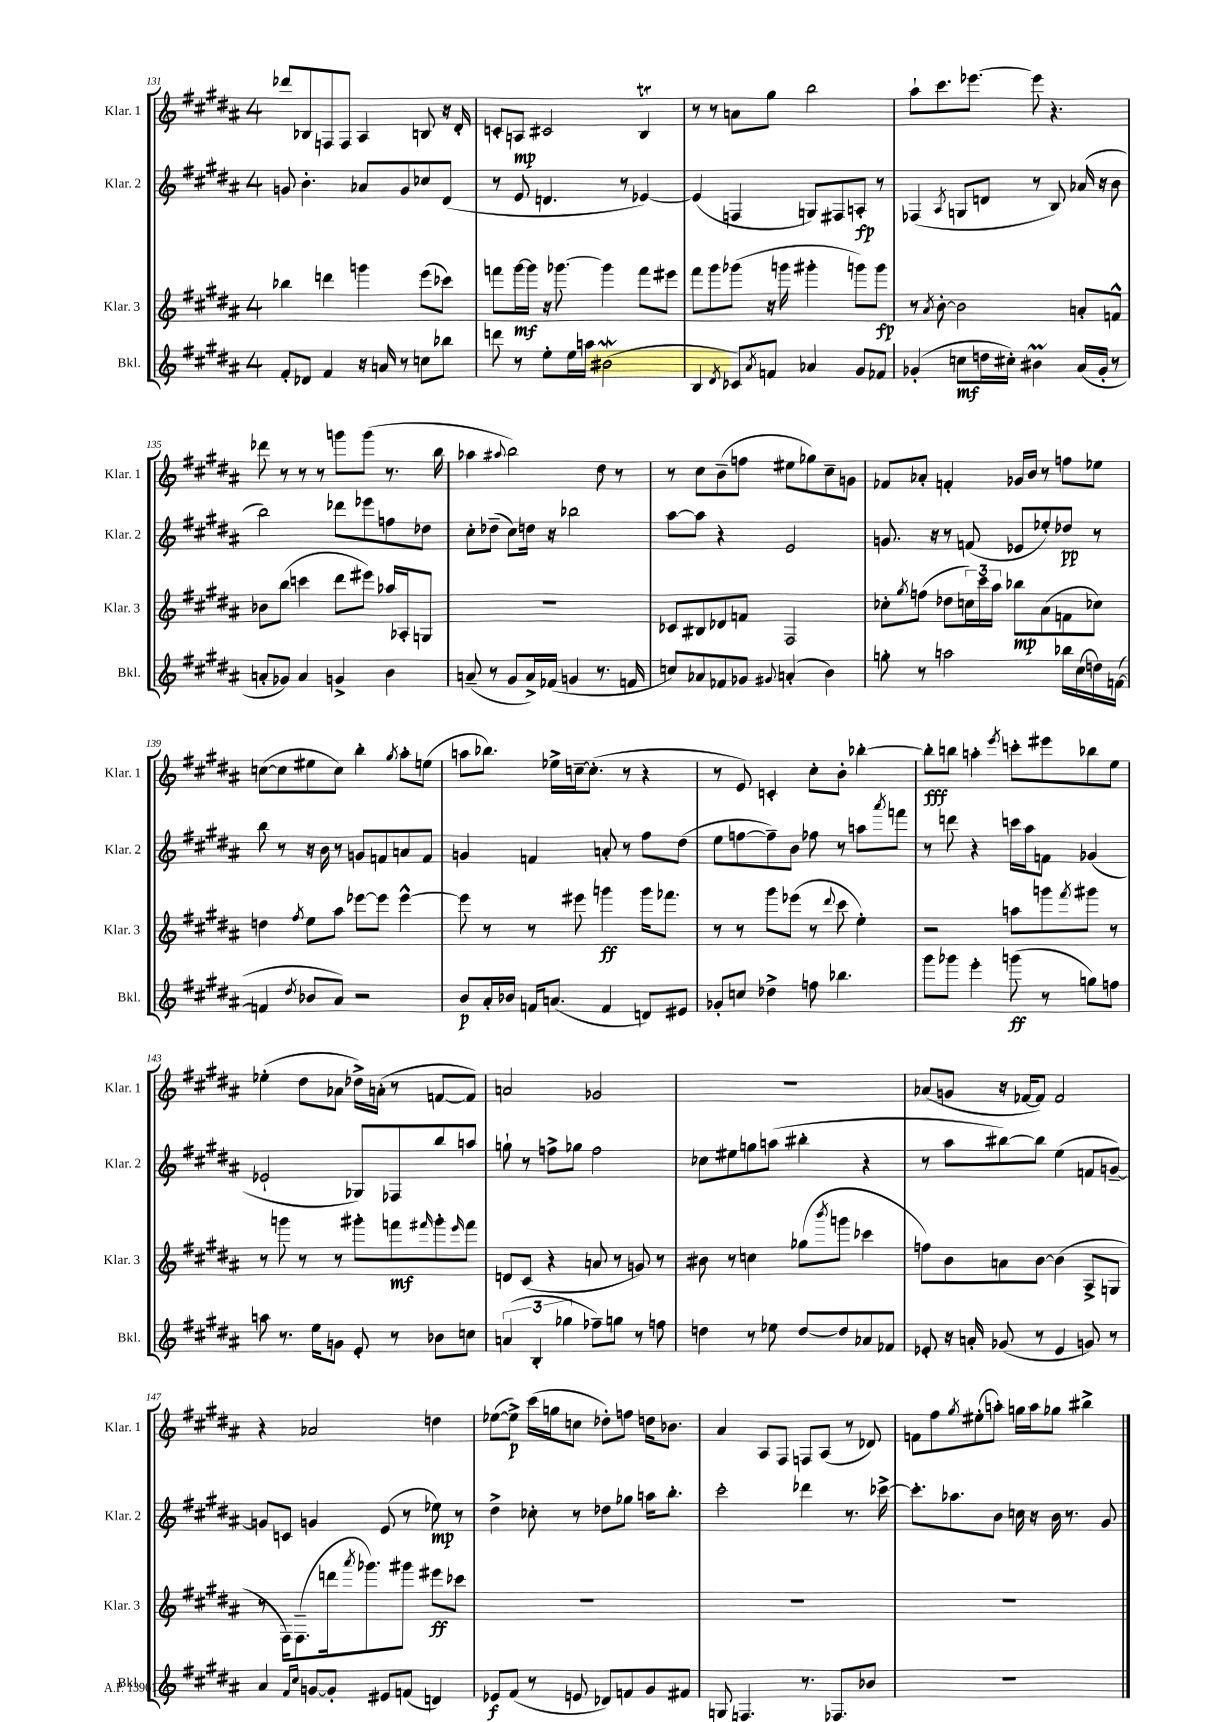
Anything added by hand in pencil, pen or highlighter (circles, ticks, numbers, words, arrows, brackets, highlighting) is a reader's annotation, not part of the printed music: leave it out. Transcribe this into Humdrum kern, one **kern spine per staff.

**kern	**dynam	**kern	**dynam	**kern	**dynam	**kern	**dynam
*part4	*part4	*part3	*part3	*part2	*part2	*part1	*part1
*staff4	*staff4	*staff3	*staff3	*staff2	*staff2	*staff1	*staff1
*I"Bkl.	*	*I"Klar. 3	*	*I"Klar. 2	*	*I"Klar. 1	*
*I'Bkl.	*	*I'Klar. 3	*	*I'Klar. 2	*	*I'Klar. 1	*
*clefG2	*	*clefG2	*	*clefG2	*	*clefG2	*
*k[f#c#g#d#a#]	*	*k[f#c#g#d#a#]	*	*k[f#c#g#d#a#]	*	*k[f#c#g#d#a#]	*
*M4/4	*	*M4/4	*	*M4/4	*	*M4/4	*
=131	=131	=131	=131	=131	=131	=131	=131
8f#'/L	.	4bb-X\	.	8gn/	.	8ddd-X/L	.
8d-X/J	.	.	.	4.b'\	.	8B-X/	.
4f#/	.	4dddn\	.	.	.	8Fn/	.
.	.	.	.	.	.	8F/J	.
16r	.	4gggn\	.	8a-X/L	.	4A#/	.
16an/	.	.	.	.	.	.	.
8r	.	.	.	8g/	.	.	.
8ccn\L	.	(8eee\L	.	8cc-X/	.	8Bn/	.
8bb-X\J	.	8ccc-X\J)	.	(8d#/J	.	16r	.
.	.	.	.	.	.	16d#'/	.
=132	=132	=132	=132	=132	=132	=132	=132
8dddn\	.	8fffn\L	.	8r	.	8cn'/L	.
8r	.	[16ggg#\L	mf	8e/	.	8An/J	mp
.	.	16ggg#\JJ]	.	.	.	.	.
8ee'\L	.	16r	.	4.dn/	.	2c#X/	.
.	.	[8.ggg-X\	.	.	.	.	.
16ee\L	.	.	.	.	.	.	.
16aan\JJ	.	.	.	.	.	.	.
(2b#XW\	.	4ggg-\]	.	.	.	.	.
.	.	.	.	8r	.	.	.
.	.	8fff\L	.	[4e-X/)	.	4BT/	.
.	.	8eee#X\J	.	.	.	.	.
=133	=133	=133	=133	=133	=133	=133	=133
4B/	.	8fff#\L	.	(4e-/]	.	8r	.
.	.	8ggg#\	.	.	.	8r	.
8qd#/	.	.	.	.	.	.	.
8c-X/L)	.	(8ggg-X\J	.	4Fn/	.	8an\L	.
8qa#/	.	.	.	.	.	.	.
8fn/J	.	16r	.	.	.	8gg#\J	.
.	.	16gggn\	.	.	.	.	.
4a-X/	.	4ggg#X'\	.	8Gn/L)	.	2bb\	.
.	.	.	.	8F#X/	.	.	.
8g#/L	.	8gggn\L)	.	8An'/J	fp	.	.
8f-X/J	.	8ggg\J	fp	8r	.	.	.
=134	=134	=134	=134	=134	=134	=134	=134
(4g-X'/	.	8r	.	(4F-X/	.	8aa#`\L	.
.	.	8qa#/	.	.	.	.	.
.	.	[8b'\	.	.	.	8.ccc#\	.
.	.	.	.	8qA#/	.	.	.
8ccn\L	mf	2b\]	.	8Gn/L	.	.	.
.	.	.	.	.	.	[8.eee-X\J	.
16ddn\L	.	.	.	8dn/J	.	.	.
16cc#X'\JJ)	.	.	.	.	.	.	.
4b#Xm\	.	.	.	8r	.	8eee-\]	.
.	.	.	.	8B/)	.	4.r	.
(16a#/LL	.	8an'/L	.	(16a-X/	.	.	.
16g-'/JJ	.	.	.	16r	.	.	.
8r	.	8fn^^/J	.	8b\	.	.	.
!!LO:LB:g=z
=135	=135	=135	=135	=135	=135	=135	=135
8an'/L	.	8b-X\L	.	2bb\)	.	8ddd-X\	.
8g-X/J)	.	(8bb\J	.	.	.	8r	.
4a/	.	4cccn\	.	.	.	8r	.
.	.	.	.	.	.	8r	.
4gn^/	.	8ddd#\L	.	8ddd-X\L	.	8gggn\L	.
.	.	8eee#X\J)	.	8eee-X\	.	(8ggg\J	.
4b\	.	16aa-X/LL	.	8ffn\	.	8.r	.
.	.	16A-X'/J	.	.	.	.	.
.	.	8Gn/J	.	8dd-X\J	.	.	.
.	.	.	.	.	.	16bb\	.
=136	=136	=136	=136	=136	=136	=136	=136
(8an~/	.	1r	.	8cc#'\L	.	4aa-X\	.
8r	.	.	.	(8dd-X~\J	.	.	.
.	.	.	.	.	.	8qqaa#X/	.
8g#/L	.	.	.	8cc#\L)	.	2bb\)	.
16a^/L)	.	.	.	16ddn\Jk	.	.	.
(16f-X/JJ	.	.	.	16r	.	.	.
4gn/	.	.	.	2bb-X\	.	.	.
8.r	.	.	.	.	.	8dd#\	.
.	.	.	.	.	.	8r	.
16fn/	.	.	.	.	.	.	.
=137	=137	=137	=137	=137	=137	=137	=137
8ccn/L)	.	8c-X/L	.	[8aa#\L	.	8r	.
8a-X/	.	8B#X/	.	8aa#\J]	.	8cc#\L	.
8f-X/	.	8d-X/	.	4r	.	(8b~\	.
8g-X/J	.	8fn/J	.	.	.	8ffn\J	.
8qqg#X/	.	.	.	.	.	.	.
(4an'/	.	2F#/	.	2e/	.	8ee#X\L	.
.	.	.	.	.	.	8gg-X\)	.
4b\)	.	.	.	.	.	8cc#~\	.
.	.	.	.	.	.	8gn\J	.
=138	=138	=138	=138	=138	=138	=138	=138
8ggn'\	.	8cc-X'\L	.	8.gn/	.	8f-X/L	.
.	.	8qgg#/	.	.	.	.	.
8r	.	(8ffn\J	.	.	.	8a-X'/J	.
.	.	.	.	16r	.	.	.
2aan\	.	8dd-X\L	.	8r	.	4fn'/	.
.	.	24ccn\L)	.	(8fn/	.	.	.
.	.	24ccc#\	.	.	.	.	.
.	.	24aa#\JJ	.	.	.	.	.
.	.	8bb-X\L	mp	8e-X/L	.	16g-X/LL	.
.	.	.	.	.	.	16b/JJ	.
.	.	(8a#\	.	8ee-X'/)	.	8r	.
16bb-X\LL	.	8fn\	.	8dd-X/J	pp	8ffn\L	.
(16cc#\	.	.	.	.	.	.	.
16ddn\)	.	8cc-X\J)	.	8r	.	8ee-X\J	.
([16fn\JJ	.	.	.	.	.	.	.
!!LO:LB:g=z
=139	=139	=139	=139	=139	=139	=139	=139
4fn/]	.	4ddn\	.	8bb\	.	([8ccn\L	.
.	.	.	.	8r	.	8cc\]	.
8qdd#/	.	8qff#/	.	.	.	.	.
8b-X/L	.	8ee\L	.	16r	.	8ee#X\	.
.	.	.	.	16b\	.	.	.
8a#/J)	.	8aa#\J	.	8r	.	8cc\J)	.
2r	.	[8eee-X\L	.	8gn/L	.	4bb'\	.
.	.	8eee-\J]	.	8fn/	.	.	.
.	.	.	.	.	.	8qgg#/	.
.	.	[4eee-^^\	.	8an/	.	8aa#'\L	.
.	.	.	.	8f/J	.	(8een\J	.
=140	=140	=140	=140	=140	=140	=140	=140
8b/L	p	8eee-\]	.	4gn/	.	8aan\L	.
16a#'/L	.	8r	.	.	.	8.bb-X\J)	.
16b-X/JJ	.	.	.	.	.	.	.
16fn/KL	.	8r	.	4fn/	.	.	.
(8.an/J	.	.	.	.	.	16ee-X^\LL	.
.	.	8eee#X\	.	.	.	[16ccn~\J	.
.	.	.	.	.	.	(8.cc'\J]	.
4f/	.	4gggn\	ff	8an'/	.	.	.
.	.	.	.	8r	.	8r	.
8dn/L)	.	16ggg\KL	.	8ff#\L	.	4r	.
.	.	8.fff-X\J	.	.	.	.	.
8e#X/J	.	.	.	(8dd#\J	.	.	.
=141	=141	=141	=141	=141	=141	=141	=141
8g-X'/L	.	8r	.	8ee\L	.	8r	.
8ccn/J	.	8r	.	[8ffn\	.	8e/)	.
4dd-X^\	.	8ggg#\L	.	8ff~\])	.	4cn'/	.
.	.	(8eee-X\J	.	8b\J	.	.	.
8ffn\	.	8r	.	8ff-X\	.	8cc#'\L	.
.	.	8qqddd#/	.	.	.	.	.
4.bb-X\	.	8ccc#\	.	8r	.	8b'\J	.
.	.	4ee'\)	.	8aan\L	.	[4bb-X'\	.
.	.	.	.	8qaaa#/	.	.	.
.	.	.	.	8fffn\J	.	.	.
=142	=142	=142	=142	=142	=142	=142	=142
8ggg#\L	.	2r	.	8r	.	8bb-'\L]	fff
8ggg-X\J	.	.	.	8dddn\	.	8bbn\J	.
4eee'\	.	.	.	4r	.	4aan'\	.
.	.	.	.	.	.	8qeee/	.
(8gggn\	ff	8aan\L	.	16cccn\LL	.	8cccn'\L	.
.	.	.	.	16aa#\J	.	.	.
8r	.	8gggn\	.	8fn\J	.	8eee#X\	.
.	.	8qfff#/	.	.	.	.	.
8ggn\L)	.	8ggg#X\J	.	(4g-X/	.	8bb-X\	.
8ffn\J	.	8r	.	.	.	8ee\J	.
!!LO:LB:g=z
=143	=143	=143	=143	=143	=143	=143	=143
8aan\	.	8r	.	2e-X`/	.	(4ee-X'\	.
8.r	.	8gggn\	.	.	.	.	.
.	.	8r	.	.	.	8dd#\L	.
16ee\KL	.	.	.	.	.	.	.
8gn\J	.	8r	.	.	.	8a-X\J	.
8e'/	.	8ggg#X'\L	.	8G-X/L)	.	16dd-X^\LL)	.
.	.	.	.	.	.	(16an'\JJ	.
8r	.	8fffn\	mf	8F-X/	.	8r	.
.	.	16qqfff#X/	.	.	.	.	.
8b-X\L	.	8ggg#'\	.	8bb/	.	[8fn/L	.
.	.	16qqeee/	.	.	.	.	.
8ccn\J	.	8fff#\J	.	8aan/J	.	8f/J])	.
=144	=144	=144	=144	=144	=144	=144	=144
(6an/	.	8dn/L	.	8ggn`\	.	2an/	.
.	.	(8c#/J	.	8r	.	.	.
6B'/	.	.	.	.	.	.	.
.	.	4r	.	8ffn^\L	.	.	.
6gg-X\	.	.	.	.	.	.	.
.	.	.	.	8gg-X\J	.	.	.
8ff-X~\L)	.	8an/	.	2ff\	.	2g-X/	.
8ggn\J	.	8r	.	.	.	.	.
8r	.	8gn/)	.	.	.	.	.
8ffn\	.	8r	.	.	.	.	.
=145	=145	=145	=145	=145	=145	=145	=145
4ddn\	.	8b#X\	.	8cc-X\L	.	1r	.
.	.	8r	.	8ee#X\	.	.	.
8r	.	4ccn\	.	8ggn\	.	.	.
8ee-X\	.	.	.	(8aan\J	.	.	.
[8dd/L	.	(8gg-X\L	.	4bb#X'\	.	.	.
.	.	8qbbb/	.	.	.	.	.
8dd/]	.	8gggn\J	.	.	.	.	.
8a-X/	.	4ccc-X\	.	4r	.	.	.
8f-X/J	.	.	.	.	.	.	.
=146	=146	=146	=146	=146	=146	=146	=146
8e-X'/	.	8ffn\L)	.	8r	.	(8a-X/L	.
16r	.	8b\	.	8aa#\L	.	8gn/J	.
16an'/	.	.	.	.	.	.	.
(8g-X/	.	8an\	.	[8bb#X\)	.	16r	.
.	.	.	.	.	.	[16f-X/KL	.
8r	.	[8b\J	.	8bb#\J]	.	8f-/J])	.
4e-/	.	(4b\]	.	(4ee\	.	2f-/	.
8gn/)	.	8A#^/L	.	8fn/L	.	.	.
8r	.	8Gn/J	.	[8gn~/J)	.	.	.
!!LO:LB:g=z
=147	=147	=147	=147	=147	=147	=147	=147
4a#/	.	8r	.	8gn/L]	.	4r	.
.	.	16F#\KL)	.	8cn/J	.	.	.
.	.	(8.F#~\	.	.	.	.	.
16qqf#/LL	.	.	.	.	.	.	.
16qqcc#/JJ	.	.	.	.	.	.	.
[8gn/L	.	.	.	4gn/	.	2a-X/	.
8g'/J]	.	16dddn\k	.	.	.	.	.
.	.	8qaaa#/	.	.	.	.	.
.	.	8.ggg-X\)	.	.	.	.	.
8e#X/L	.	.	.	(8e/	.	.	.
(8fn/J	.	8ggg#X\J	.	8r	.	.	.
4dn/)	.	8eee#X\L	ff	8ee-X\)	mp	4ddn\	.
.	.	8ccc-X\J	.	8r	.	.	.
=148	=148	=148	=148	=148	=148	=148	=148
8e-X/L	f	1r	.	4dd#^\	.	([8ee-X\L	.
(8f#/J	.	.	.	.	.	8ee-^\J])	p
8r	.	.	.	8cc-X'\	.	(16ccc#\LL	.
.	.	.	.	.	.	16ggn\J	.
8en/	.	.	.	8r	.	8ccn\J	.
8d-X/L)	.	.	.	8dd-X\L	.	8dd-X'\L)	.
8fn/	.	.	.	8gg-X\J	.	8ffn\J	.
8g#/	.	.	.	16aan\KL	.	16ddn\KL	.
.	.	.	.	8.bb'\J	.	8.b-X\J	.
8f#X/J	.	.	.	.	.	.	.
=149	=149	=149	=149	=149	=149	=149	=149
8Gn/	.	1r	.	2ccc#'\	.	4a#/	.
4.Fn/	.	.	.	.	.	.	.
.	.	.	.	.	.	8A#/L	.
.	.	.	.	.	.	8F#/J	.
8.r	.	.	.	4ddd-X\	.	8Fn/L	.
.	.	.	.	.	.	(8A#/J	.
8.F-X/L	.	.	.	.	.	.	.
.	.	.	.	8.r	.	8r	.
8b-X/J	.	.	.	.	.	8d-X/)	.
.	.	.	.	[16ccc-X^\	.	.	.
=150	=150	=150	=150	=150	=150	=150	=150
1r	.	1r	.	8.ccc-'\L]	.	8fn\L	.
.	.	.	.	.	.	8ff#\	.
.	.	.	.	8.aa-X\	.	.	.
.	.	.	.	.	.	8qgg#/	.
.	.	.	.	.	.	(8ee#X'\	.
.	.	.	.	8b\J	.	8aan'\J)	.
.	.	.	.	16ccn\	.	16ggn\LL	.
.	.	.	.	16r	.	16aa\J	.
.	.	.	.	16b\	.	8gg-X\J	.
.	.	.	.	8.r	.	.	.
.	.	.	.	.	.	4bb#X^\	.
.	.	.	.	8g#/	.	.	.
==	==	==	==	==	==	==	==
*-	*-	*-	*-	*-	*-	*-	*-
